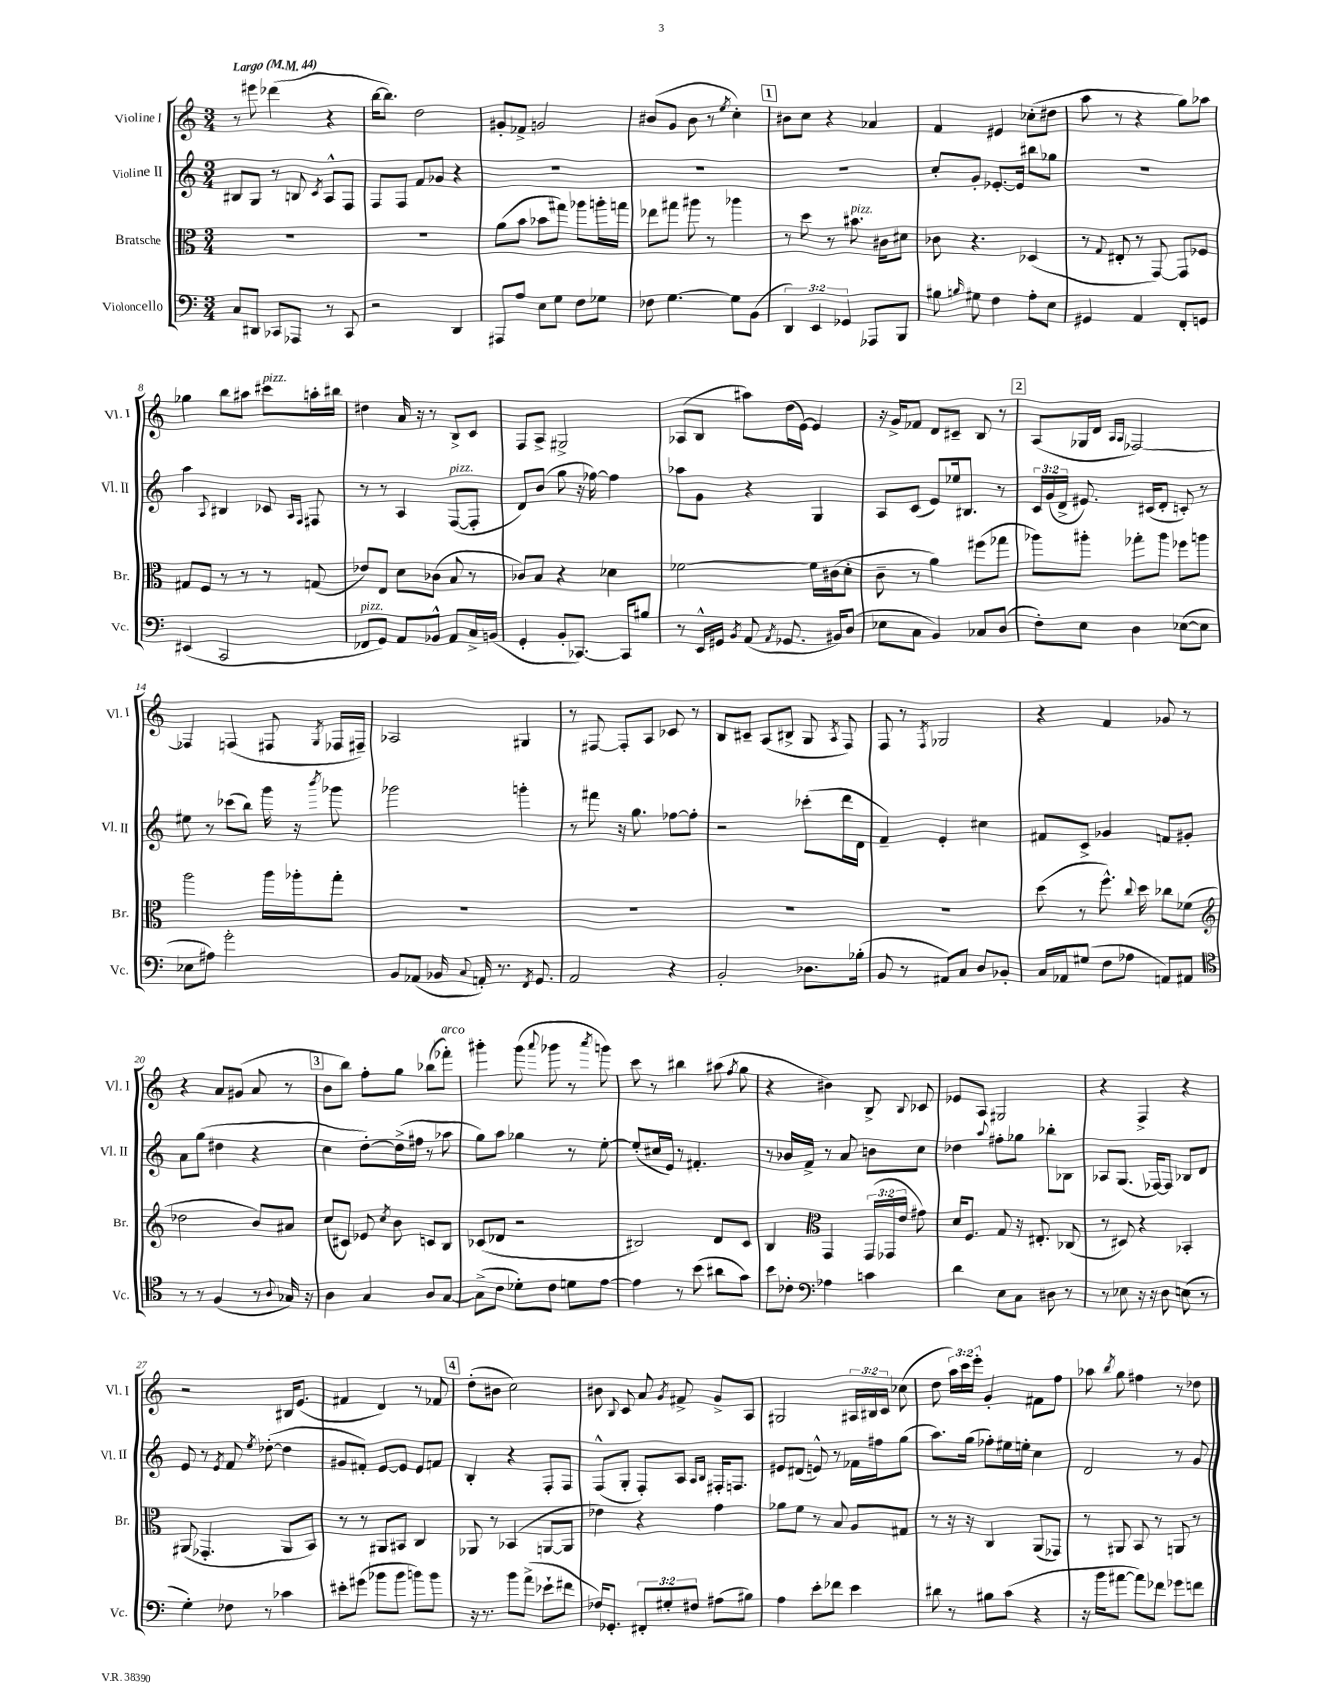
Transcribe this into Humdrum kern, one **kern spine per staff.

**kern	**kern	**kern	**kern
*staff4	*staff3	*staff2	*staff1
*clefF4	*clefC3	*clefG2	*clefG2
*k[]	*k[]	*k[]	*k[]
*M3/4	*M3/4	*M3/4	*M3/4
*MM44	*MM44	*MM44	*MM44
8C/L	2.r	8B#/L	8r
8DD#/J	.	8G/J	8eee#\
8CC-/L	.	8r	(4ddd-\
8AAA-/J	.	8B/	.
.	.	8qc/	.
8r	.	8A^^/L	4r
8CC-/	.	8F/J	.
=	=	=	=
2r	2.r	8F/L	[16bb\LK
.	.	.	8.bb\]J)
.	.	8F/J	.
.	.	8f/L	2dd\
.	.	8g-/J	.
4DD/	.	4r	.
=	=	=	=
8AAA#/L	(8a\L	2.r	8g#'/L
8A/J	8b\J	.	8f-^/J
8E\L	8b-\L	.	2g/
8G\J	8gg#\J)	.	.
8F\L	8aa-\L	.	.
8G-\J	16aa'\L	.	.
.	16gg\JJ	.	.
=	=	=	=
8F-\	8ee-\L	2.r	(8b#/L
[4.G\	8gg#\J	.	8g/J
.	8aa#\	.	8b#\
.	8r	.	8r
.	.	.	8qee/
8G\]L	4aa-\	.	4cc'\)
(8BB\J	.	.	.
=	=	=	=
6DD/)	8r	2.r	8b#\L
.	8dd\	.	8cc\J
6EE/	.	.	.
.	8r	.	4r
6GG-/	.	.	.
.	8.b#\	.	.
8AAA-/L	.	.	4a-/
.	16c#\LK	.	.
8BBB/J	8d#\J	.	.
=	=	=	=
8B#\	8c-\	8cc'/L	4f/
16qqB/	.	.	.
8G#\	4.r	8g'/J	.
4F\	.	[8.e-'/L	4e#/
.	.	16e-/]Jk	.
8A'\L	(4D-/	8bb#\L	(8cc-'\L
8E\J	.	8gg-\J	8dd#\J
=	=	=	=
4GG#/	8r	2.r	8aa\
.	8qqG/	.	.
.	8E#'/	.	8r
4AA/	8r	.	4r
.	[8GG/)	.	.
8FF'/L	8GG/]L	.	8gg\L)
8GG/J	8F-/J	.	8aa-\J
=	=	=	=
(4EE#/	8G#/L	4aa\	4gg-\
.	8F/J	.	.
.	.	8qqA/	.
2CC/	8r	4B#/	8bb\L
.	8r	.	8aa#\J
.	8r	8c-/	8ccc#\L
.	.	16qqA/LL	.
.	.	16qqF/JJ	.
.	(8G/	8F#/	16aa'\L
.	.	.	16bb#\JJ
=	=	=	=
8FF-/L	8e-/L)	8r	4dd#\
8GG/J)	8E/J	8r	.
8AA/L	8d\L	4A/	16a/
.	.	.	16r
8BB-^^/J	(8c-\J	.	8r
8AA/L	8B/	([8F/L	8B^/L
16C^/L	8r	8F'/]J	8c/J
(16BB/JJ	.	.	.
=	=	=	=
4GG'/	8c-/L)	8d/L)	8F/L
.	8B/J	(8b/J	8A^/J
8BB'/L	4r	8gg\	2G#^/
[8.CC-/J)	.	16r	.
.	.	[16ff-\)	.
.	4d-\	4ff-\]	.
16CC-/]LK	.	.	.
8B#/J	.	.	.
=	=	=	=
8r	[2f-\	8aa-\L	(8A-/L
16EE^^/LL	.	8g\J	8B/J
16GG#/JJ	.	.	.
8qBB/	.	.	.
(8AA/	.	4r	8aa#\L)
8qAA/	.	.	.
8.GG-/	.	.	(16dd\L
.	.	.	[16e\JJ)
.	16f-\]LL	4G/	4e/]
16BB#/LK)	(16c#\J	.	.
(8D/J	8d'\J	.	.
=	=	=	=
8E-\L	8c~\	8A/L	16r
.	.	.	16g^/LK
8C\J	8r	(8c/J	8f-/J
4BB/)	4a\)	8e/L)	8d/L
.	.	16ee-/k	8c#~/J
.	.	8.B#/J	.
8C-/L	(8ff#\L	.	8B/
(8D/J	8gg-\J	8r	8r
=	=	=	=
8F'\L)	8aa-\L)	24c/LL	(8A/L
.	.	(24g/	.
.	.	24d^/JJ	.
8E\J	8aa#'\J	8.e#/)	16G-/L
.	.	.	16d/JJ
.	.	.	16qqA/LL
.	.	.	16qqA/JJ
4D\	8gg-'\L	.	[2F-/)
.	.	(16c#/LK	.
.	8aa#\J	8d'/J	.
([8E-\L	8ff-\L	8c'/)	.
8E-\]J	8aa\J	8r	.
=	=	=	=
8E-\L	2aa\	8ee#\	4F-/]
8A#\J)	.	8r	.
2g'\	.	(8ccc-\L	(4F/
.	.	8bb\J)	.
.	16aa\LL	16ggg\	8F#/
.	16aa-'\J	16r	.
.	.	8qbbb/	8qG/
.	8gg'\J	8ggg-\	16F-/LL
.	.	.	16F#~/JJ)
=	=	=	=
8BB/L	2.r	2ggg-\	2A-/
(8AA-/J	.	.	.
16BB-/	.	.	.
8qqC/	.	.	.
16AA'/)	.	.	.
8.r	.	.	.
.	.	4ggg'\	4G#/
8qFF/	.	.	.
8.GG/	.	.	.
=	=	=	=
2AA/	2.r	8r	8r
.	.	8fff#\	[8F#/
.	.	16r	8F#'/]L
.	.	8.gg\	.
.	.	.	8A/J
4r	.	[8ff-\L	8c-/
.	.	8ff-'\]J	8r
=	=	=	=
2BB'/	2.r	2r	8B/L
.	.	.	8c#~/J
.	.	.	(8A/L
.	.	.	8B#^/J
8.D-\L	.	(8ccc-'\L	8G/
.	.	.	8qA/
.	.	16ddd\L	8F/)
(16B-'\Jk	.	16d\JJ	.
=	=	=	=
8BB/	2.r	4f~/)	8F/
8r	.	.	8r
.	.	.	8qF/
8AA#/L)	.	4e'/	2G-/
8C/J	.	.	.
8D/L	.	4cc#\	.
8BB-'/J	.	.	.
=	=	=	=
16C/LL	(8dd\	8f#/L	4r
16AA-/J	.	.	.
(8G#/J	8r	8c^/J	.
8F\L	8.ff^^\)	4g-/	4f/
8A-\J	.	.	.
.	8qqcc/	.	.
.	16dd\	.	.
8AA/L)	8cc-\L	8f/L	8g-/
8AA#/J	(8f-\J	8g#'/J	8r
=	=	=	=
*clefC4	*clefG2	*	*
8r	2dd-\	8a\L	4r
8r	.	(8gg\J	.
(4F/	.	4dd#\	8a/L
.	.	.	(8g#/J
8r	8b/L)	4r	8a/
8qqA/	.	.	.
16G-/)	8a#/J	.	8r
16r	.	.	.
=	=	=	=
4A\	(8cc/L	4cc\	8b\L
.	8c#/J)	.	8bb\J)
4G/	8e-/	[8dd'\L)	8ff'\L
.	8qcc/	.	.
.	8b\	(16dd^\]L	8gg\J
.	.	16ff#\JJ	.
8A/L	8c/L	8r	(8bb-\L
[8G/J	8B/J	8aa-\	8fff-'\J)
=	=	=	=
(8G^\]L	(8c-/L	8gg\L)	4ggg#'\
8c\J	8d-/J	8aa\J	.
8d-'\L)	2r	4gg-\	(8ggg#\
.	.	.	8qqaaa/
8c\J	.	.	8ggg-\
8d\L	.	8r	8r
.	.	.	8qaaa/
[8e\J	.	[8ee'\	8ggg\)
=	=	=	=
4e\]	2B#/)	(8ee'/]L	8ccc\
.	.	16cc#/L	8r
.	.	16e/JJ)	.
8r	.	8r	4bb#\
(8b\	.	4.f#'/	.
8a#\L	8d/L	.	(8aa#\
.	.	.	8qff/
8g\J)	8c/J	.	8gg\
=	=	=	=
8b\L	4B/	8r	4r
8c-'\J	.	16b-/LL	.
.	.	16f^/JJ	.
*clefF4	*clefC3	*	*
4A-\	4GG/	8r	4b#\)
.	.	8a/	.
4c\	(24GG/LL	8b\L	8B^/
.	24GG-/	.	.
.	24e/JJ	.	.
.	.	.	8qqB/
.	8g#\)	8cc\J	8c-/
=	=	=	=
4d\	16d/LK	4dd-\	8e-/L
.	8.F/J	.	.
.	.	.	8A/J
.	.	8qqaa/	.
8E\L	8G/	8ff#'\L	2G#/
8C\J	16r	8gg-\J	.
.	8.E#'/	.	.
8D#\	.	8bb-'\L	.
8r	(8C-/	8B-\J	.
=	=	=	=
8r	8r	8A-/L	4r
8E-\	8D#/)	(8.G/J	.
16r	4r	.	4F^/
16r	.	[16F-/LK)	.
8D\	.	8F-/]J	.
(8E\	4BB-'/	8B-/L	4r
8r	.	8d/J	.
=	=	=	=
4G'\)	(8AA#/	8e/	2r
.	4.GG-'/	8r	.
.	.	8qe/	.
8F-\	.	8f/	.
.	.	8qee/	.
8r	.	([8dd-'\	.
4c-\	8AA#/L	4dd-\]	16B#/LK
.	.	.	(8.e/J
.	8BB/J)	.	.
=	=	=	=
8e#'\L	8r	8g#/L	4f#/
(8g#\J	8r	8f#'/J)	.
8b-\L	8AA#/L	[8e/L	4d/)
8b-\J	8BB#/J	8e/]J	.
8b\L)	4C/	8e/L	8r
8b\J	.	8f/J	8f-/
=	=	=	=
16r	8AA-/	4B'/	(8dd'\L
8.r	.	.	.
.	8r	.	8b#\J
8b\L	(4BB-/	4r	2cc\)
(8a^\J	.	.	.
8e-`\L	[8AA/L	8F'/L	.
8f#\J	8AA/]J	8F/J	.
=	=	=	=
16F-/LK)	4e-\)	(8F^^/L	8b#\
8.GG-'/J	.	.	.
.	.	.	8qqB/
.	.	8G'/J	8c/
12FF#'/L	4r	8F'/L)	8a/
12G#'/	.	.	.
.	.	.	8qg/
.	.	8A/J	8f#^/
12F#/J	.	.	.
.	.	16qqA/LL	.
.	.	16qqB/JJ	.
(8A#\L	4g\	16F#'/LK	8g^/L
.	.	8.F/J	.
8B#\J)	.	.	8A/J
=	=	=	=
4A\	8a-\L	8e#/L	2G#/
.	8f\J	(8d#/J	.
8e'\L	8r	8e^^/)	.
8f-\J	8B/	8r	.
4e\	8A/L	16f-\LL	24A#/LL
.	.	.	24B#/
.	.	16ff#\J	.
.	.	.	24c/JJ
.	8G#/J	(8gg\J	(8cc-\
=	=	=	=
8d#\	8r	8.aa\L)	8dd\
8r	16r	.	24aa\LL)
.	.	.	24ccc\
.	16r	(16gg\Jk	.
.	.	.	24eee'\JJ
8B#\L	4C/	8ff-'\L)	4g'/
(8c\J	.	16ee#\L	.
.	.	16ee'\JJ	.
4r	(8AA/L	4cc\	8f#\L
.	8GG-/J)	.	8ff\J
=	=	=	=
16r	8r	2d/	8aa-\
16b\LK	.	.	.
.	.	.	8qbb/
[8a#\J	8AA#/	.	8gg\
8a#\]L)	8BB/	.	4ff#\
8f-\J	8r	.	.
8g-\L	8AA/	8r	8r
8f\J	8r	8g/	8dd-\
==	==	==	==
*-	*-	*-	*-
